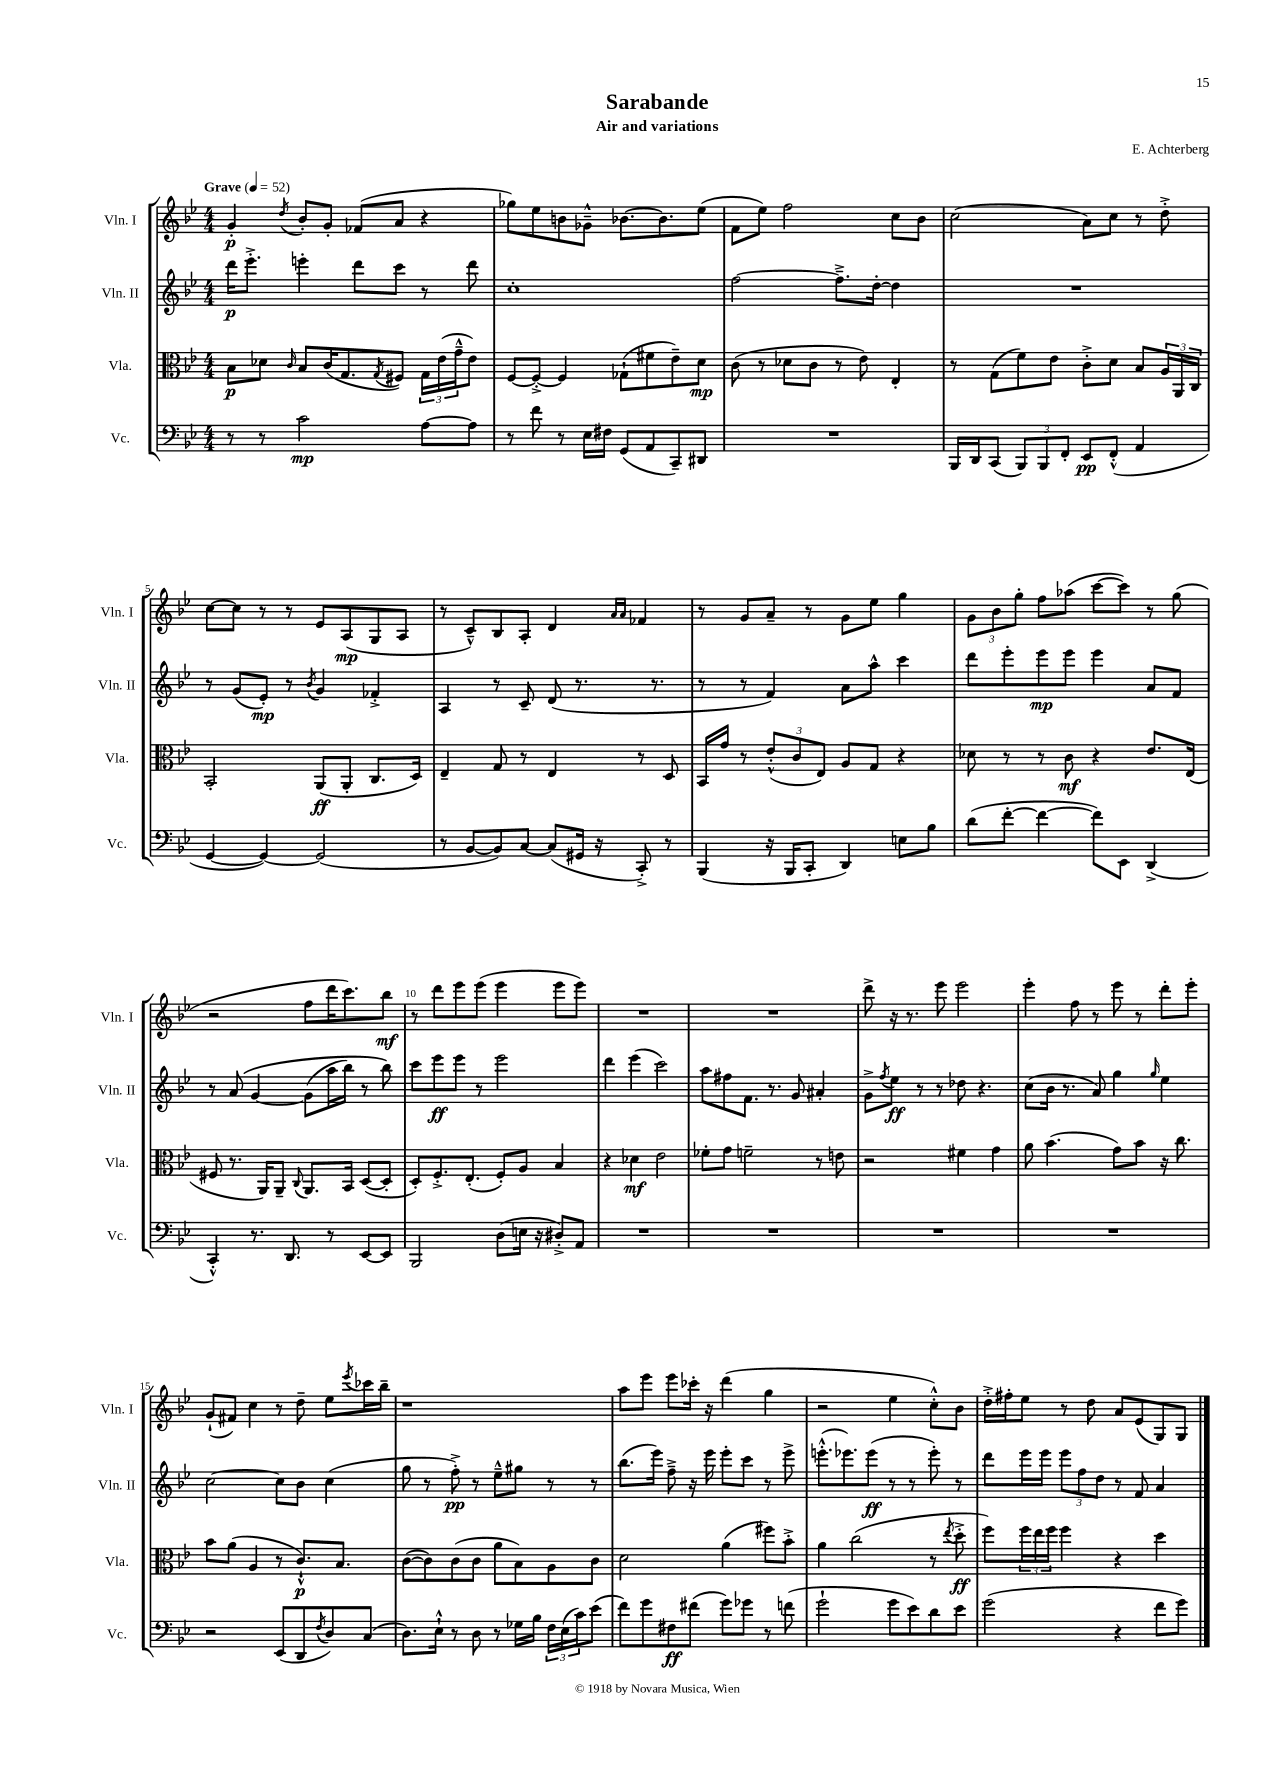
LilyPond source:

\header { title = "Sarabande" composer = "E. Achterberg" subtitle = "Air and variations" }
<<
\new StaffGroup <<
\new Staff = "s0" \with { instrumentName = "Vln. I" shortInstrumentName = "Vln. I" } {
    \clef treble \key bes \major \numericTimeSignature \time 4/4 \tempo "Grave" 4 = 52
    g'4-.\p \acciaccatura { d''8 } bes'8-. g'8-. fes'8( a'8 r4 |
    ges''8) ees''8 b'8 ges'8---^ bes'8.~ bes'8. ees''8( |
    f'8 ees''8) f''2 c''8 bes'8 |
    c''2( a'8) c''8 r8 d''8-.-> |
    c''8~ c''8 r8 r8 ees'8 a8\mp( g8 a8 |
    r8 c'8---^) bes8 a8-. d'4 \grace { a'16 a'16 } fes'4 |
    r8 g'8 a'8-- r8 g'8 ees''8 g''4 |
    \tuplet 3/2 { g'8 bes'8 g''8-. } f''8 aes''8( c'''8~ c'''8) r8 g''8( |
    r2 f''8 d'''16 c'''8.) bes''8\mf |
    r8 d'''8 ees'''8 ees'''8( ees'''4 ees'''8 ees'''8) |
    R1 |
    R1 |
    d'''8-> r16 r8. ees'''8 ees'''2 |
    ees'''4-. f''8 r8 ees'''8 r8 d'''8-. ees'''8-. |
    g'8-!( fis'8) c''4 r8 d''8-- ees''8 \acciaccatura { ees'''8 } ces'''16 bes''16-- |
    r1 |
    a''8 ees'''8 ees'''8 ces'''16-. r16 d'''4( g''4 |
    r2 ees''4 c''8-.-^) bes'8 |
    d''16-.-> fis''16-. ees''8 r8 d''8 a'8 ees'8( g8) g8 \bar "|." |
}
\new Staff = "s1" \with { instrumentName = "Vln. II" shortInstrumentName = "Vln. II" } {
    \clef treble \key bes \major \numericTimeSignature \time 4/4
    d'''16\p ees'''8.-.-> e'''4-. d'''8 c'''8 r8 d'''8 |
    c''1-. |
    f''2~ f''8.---> d''16~-. d''4 |
    R1 |
    r8 g'8( ees'8-.\mp) r8 \acciaccatura { bes'8 } g'4 fes'4-.-> |
    a4 r8 c'8-- d'8( r8. r8. |
    r8 r8 f'4) a'8 a''8-^ c'''4 |
    d'''8 ees'''8-. ees'''8\mp ees'''8 ees'''4 a'8 f'8 |
    r8 a'8\( g'4~ g'8( a''16 bes''16) r8 bes''8\) |
    c'''8 ees'''8\ff ees'''8 r8 ees'''2 |
    d'''4 ees'''4( c'''2) |
    a''8 fis''8 f'8. r8. g'8 ais'4-. |
    g'8-> \acciaccatura { f''8 } ees''8\ff r8 r8 des''8 r4. |
    c''8( bes'16 r8. a'8) g''4 \grace { g''16 } ees''4 |
    c''2~ c''8 bes'8 c''4( |
    g''8 r8 f''8-.->\pp) r8 ees''8---^ gis''8 r8 r8 |
    bes''8.( ees'''16) f''8---> r16 ees'''16 ees'''8-. c'''8 r8 ees'''8-> |
    e'''8.-.-^( ees'''8.) ees'''8\ff( r8 r8 ees'''8-.) r8 |
    d'''8 ees'''16 ees'''16 \tuplet 3/2 { ees'''8 f''8 d''8 } r8 f'8 a'4 \bar "|." |
}
\new Staff = "s2" \with { instrumentName = "Vla." shortInstrumentName = "Vla." } {
    \clef alto \key bes \major \numericTimeSignature \time 4/4
    bes8\p des'8 \grace { c'16 } bes8 c'16( g8. \acciaccatura { g8 } fis8) \tuplet 3/2 { g16 ees'16( g'16---^ } ees'8) |
    f8~ f8~-.-> f4 ges8-!( fis'8 ees'8--) d'8\mp |
    c'8( r8 des'8 c'8 r8 ees'8) ees4-. |
    r8 g8( f'8) ees'8 c'8-.-> d'8 bes8 \tuplet 3/2 { a16 a,16 c16 } |
    bes,2-. a,8\ff( a,8-. c8. d16) |
    ees4-- g8 r8 ees4 r8 d8 |
    bes,16 g'16 r8 \tuplet 3/2 { ees'8-.-^( c'8 ees8) } a8 g8 r4 |
    des'8 r8 r8 c'8\mf r4 ees'8. ees16( |
    fis8 r8. a,16) a,8-- \appoggiatura { c8 } a,8. bes,16 d8~( d8-. |
    d8-.) f8.-.-> ees8.-.( f8-.) a8 bes4 |
    r4 des'4\mf ees'2 |
    fes'8-. g'8 f'2-- r8 e'8 |
    r2 fis'4 g'4 |
    a'8 bes'4.( g'8) bes'8 r16 c''8. |
    bes'8 a'8( a4 r8 c'8.-!-^\p) bes8. |
    c'8~( c'8) c'8( c'8 a'8 bes8) a8 c'8 |
    d'2 a'4( fis''8) bes'8-.-> |
    a'4 c''2( r8 \acciaccatura { ees''8 } d''8-.->\ff |
    f''8) \tuplet 3/2 { f''16 ees''16 f''16 } f''4 r4 d''4 \bar "|." |
}
\new Staff = "s3" \with { instrumentName = "Vc." shortInstrumentName = "Vc." } {
    \clef bass \key bes \major \numericTimeSignature \time 4/4
    r8 r8 c'2\mp a8~ a8 |
    r8 f'8 r8 ees16 fis16 g,8( a,8 c,8--) dis,8 |
    R1 |
    bes,,16 d,16 c,8( \tuplet 3/2 { bes,,8) bes,,8 f,8-. } ees,8\pp f,8-.-^( a,4 |
    g,4~ g,4~) g,2( |
    r8 bes,8~ bes,8) c8~ c8( gis,16 r16 c,8-.->) r8 |
    bes,,4( r16 bes,,16 c,8-. d,4) e8 bes8 |
    d'8( f'8~-. f'4~ f'8) ees,8 d,4->( |
    c,4-.-^) r8. d,8. r8 ees,8~ ees,8 |
    bes,,2 d8( e16 r16 dis8-.->) a,8 |
    R1 |
    R1 |
    R1 |
    R1 |
    r2 ees,8( d,8 \acciaccatura { f8 } d8) c8( |
    d8.) ees16-!-^ r8 d8 r8 ges16 bes16 \tuplet 3/2 { f16 ees16( c'16) } ees'8( |
    f'8) g'8 fis8\ff fis'8( g'8) ges'8 r8 f'8( |
    g'2-! g'8 ees'8) d'8 ees'8 |
    g'2( r4 f'8 g'8) \bar "|." |
}
>>
>>
\layout { \context { \Score \override BarNumber.break-visibility = ##(#f #t #t) barNumberVisibility = #(every-nth-bar-number-visible 5) } }
